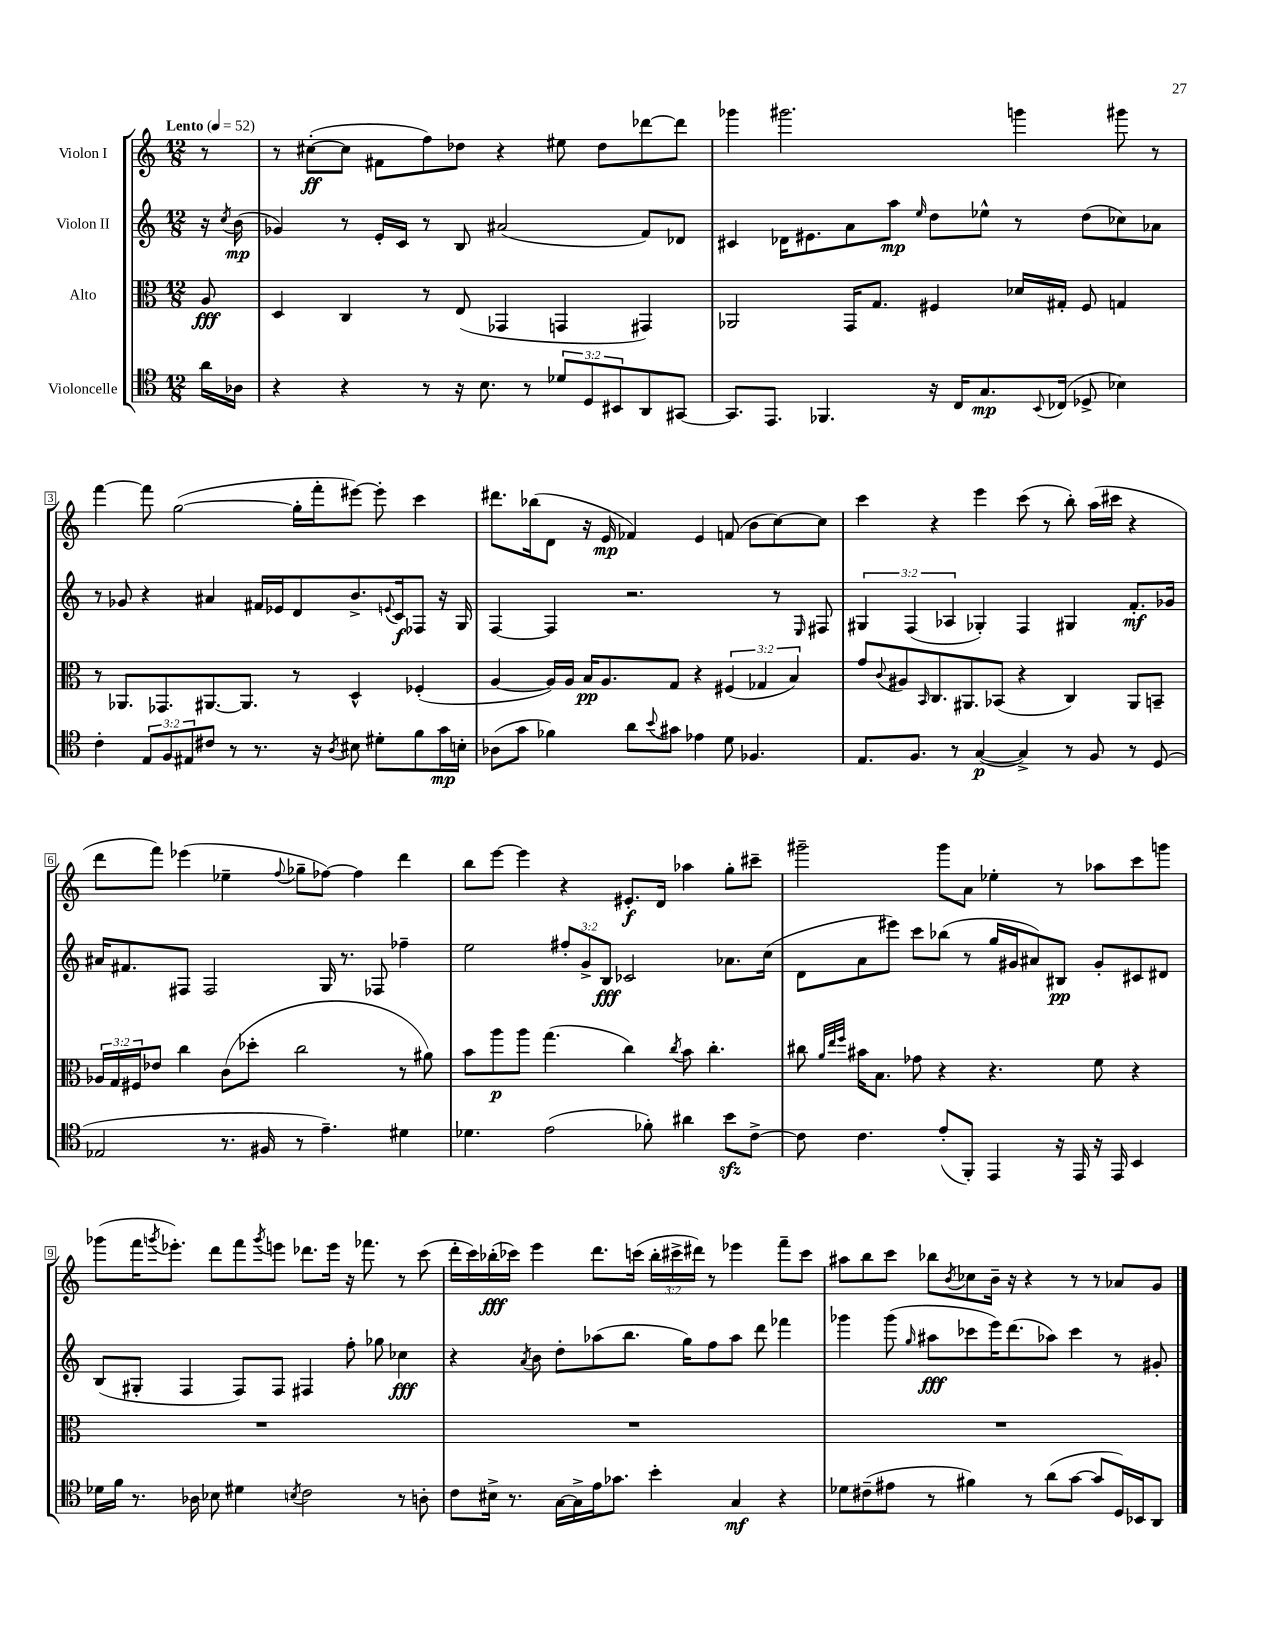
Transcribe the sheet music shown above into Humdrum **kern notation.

**kern	**kern	**kern	**kern
*staff4	*staff3	*staff2	*staff1
*clefC4	*clefC3	*clefG2	*clefG2
*k[]	*k[]	*k[]	*k[]
*M12/8	*M12/8	*M12/8	*M12/8
*MM52	*MM52	*MM52	*MM52
16a\LL	8A/	16r	8r
.	.	8qcc/	.
16A-\JJ	.	(16b\	.
=	=	=	=
4r	4D/	4g-/)	8r
.	.	.	([8cc#'\L
4r	4C/	8r	8cc#\]J
.	.	16e'/LL	8f#\L
.	.	16c/JJ	.
8r	8r	8r	8ff\)
16r	(8E/	8B/	8dd-\J
8.B\	.	.	.
.	4GG-/	(2a#/	4r
8r	.	.	.
12d-/L	4GG/	.	8ee#\
12D/	.	.	.
.	.	.	8dd-\L
12BB#/	.	.	.
8AA/	4GG#/)	8f/L)	[8ddd-\
[8GG#/J	.	8d-/J	8ddd-\]J
=	=	=	=
8.GG#/]L	2AA-/	4c#/	4ggg-\
8.EE/J	.	.	.
.	.	16d-\LK	2.ggg#\
.	.	8.e#\	.
4.FF-/	.	.	.
.	16GG/LK	8a\	.
.	8.G/J	.	.
.	.	8aa\J	.
.	.	16qqee/	.
16r	4F#/	8dd\L	.
16C/LK	.	.	.
8.G/	.	8ee-^^\J	.
.	16d-/LL	8r	4ggg\
8qqBB/	.	.	.
(16C-/Jk	16G#'/JJ	.	.
8D-^/	8F#/	(8dd\L	.
4B-\)	4G/	8cc-\)	8ggg#\
.	.	8a-\J	8r
=	=	=	=
4c'\	8r	8r	[4fff\
.	8.AA-/L	8g-/	.
12E/L	.	4r	8fff\]
.	8.GG-/	.	.
12F/	.	.	.
.	.	.	([2gg\
12E#/	.	.	.
8c#/J	[8.AA#/	4a#/	.
8r	.	.	.
.	8.AA#/]J	.	.
8.r	.	16f#/LL	.
.	.	16e-/J	.
.	8r	8d/	16gg'\]LL
16r	.	.	16fff'\J
8qA/	.	.	.
8B#\	4D^^/	8.b^/	[8eee#\J)
8d#'\L	.	.	8eee#'\]
.	.	8qqe/	.
.	.	16c/k	.
8f\	(4F-'/	8F-/J	4ccc\
16g\L	.	16r	.
16B'\JJ	.	16G/	.
=	=	=	=
(8A-\L	[4A/	[4F/	8.ddd#\L
8g\J	.	.	.
.	.	.	(16bb-\k
4f-\)	16A/]LL)	4F/]	8d\J
.	16A/JJ	.	.
.	16B/LK	.	16r
.	8.A/	.	16e/
8a\L	.	2.r	4f-/)
8qqb/	.	.	.
8g#\J	8G/J	.	.
4e-\	4r	.	4e/
8d\	(6F#/	.	(8f/
4.F-/	.	.	8b\L
.	6G-/	.	.
.	.	8r	[8cc\)
.	6B/)	.	.
.	.	16qqE/	.
.	.	8F#/	8cc\]J
=	=	=	=
8.E/L	8g/L	6G#/	4ccc\
.	8qqc/	.	.
.	8A#/	.	.
.	.	(6F/	.
8.F/J	.	.	.
.	16qqBB/	.	.
.	8.C/	.	4r
.	.	6A-/	.
8r	.	.	.
.	8.AA#/	.	.
([4G/	.	4G-'/)	4eee\
.	(8BB-/J	.	.
4G^/])	4r	4F/	(8ccc\
.	.	.	8r
8r	4C/)	4G#/	8bb'\)
8F/	.	.	(16aa\LL
.	.	.	16ccc#\JJ
8r	8AA#/L	8.f'/L	4r
(8D/	8BB~/J	.	.
.	.	16g-/Jk	.
=	=	=	=
2E-/	24A-/LL	16a#/LK	8ddd\L
.	24G/	.	.
.	.	8.f#/	.
.	24F#/J	.	.
.	8e-/J	.	8fff\J)
.	4cc\	8F#/J	(4eee-\
.	.	2F#/	.
8.r	(8c\L	.	4ee-~\
.	8dd-'\J	.	.
16F#/	.	.	.
.	.	.	8qqff/
8r	2cc\	.	8gg-~\L
4.e~\)	.	16G/	[8ff-\J)
.	.	8.r	.
.	.	.	4ff-\]
.	.	8F-/	.
4d#\	8r	4ff-~\	4ddd\
.	8a#\)	.	.
=	=	=	=
4.d-\	8b\L	2ee\	8bb\L
.	8aa\	.	[8eee\J
.	8aa\J	.	4eee\]
(2e\	(4.gg\	.	.
.	.	12ff#'/L	4r
.	.	12g^/	.
.	.	12B/J	.
.	4cc\)	2c-/	8.e#'/L
8f-'\)	.	.	.
.	.	.	16d/Jk
.	8qcc/	.	.
4a#\	8b\	.	4aa-\
.	4.cc'\	.	.
8b\L	.	8.a-\L	8gg'\L
[8c^\J	.	.	8ccc#~\J
.	.	(16cc\Jk	.
=	=	=	=
8c\]	8cc#\	8d\L	2ggg#~\
.	32qqa/LLL	.	.
.	32qqee/	.	.
.	32qqff/JJJ	.	.
4.c\	16b#\LK	8a\	.
.	8.B\J	.	.
.	.	8eee#\J)	.
.	8g-\	8ccc\L	.
(8e'/L	4r	(8bb-\J	8ggg#\L
8FF'/J)	.	8r	8a\J
4EE/	4.r	16gg/LL	4ee-'\
.	.	16g#/J	.
.	.	8a#/)	.
16r	.	8B#/J	8r
16EE/	.	.	.
16r	8f\	8g#'/L	8aa-\L
16EE/	.	.	.
4BB/	4r	8c#/	8ccc\
.	.	8d#/J	8ggg\J
=	=	=	=
16d-\LL	1.r	(8B/L	(8ggg-\L
16f\JJ	.	.	.
8.r	.	8G#'/J	16fff\K
.	.	.	8qggg/
.	.	.	8.eee-'\J)
.	.	4F/	.
16A-\	.	.	.
8B-\	.	.	8ddd\L
4d#\	.	8F/L)	8fff\
.	.	.	8qggg/
.	.	8F/J	8eee\J
8qB/	.	.	.
2c\	.	4F#/	8.ddd-\L
.	.	.	16eee\Jk
.	.	8ff'\	16r
.	.	.	8.fff-\
.	.	8gg-\	.
8r	.	4cc-\	8r
8A'\	.	.	(8ccc\
=	=	=	=
8c\L	1.r	4r	16ddd'\LL
.	.	.	16ccc\)
16B#^\Jk	.	.	(16bb-'\
8.r	.	.	16ccc-\JJ)
.	.	8qa/	.
.	.	8b\	4eee\
[16G\LL	.	8dd'\L	.
16G^\]	.	.	.
16e\J	.	(8aa-\	8.ddd\L
8.g-\J	.	.	.
.	.	8.bb\J	.
.	.	.	(16ccc\Jk
4b'\	.	.	24bb-'\LL
.	.	.	24ccc#^\
.	.	16gg\LK)	.
.	.	.	24ddd#\JJ)
.	.	8ff\	8r
4G/	.	8aa-\J	4eee-\
.	.	8ddd\	.
4r	.	4fff-\	8fff~\L
.	.	.	8ccc#\J
=	=	=	=
8d-\L	1.r	4ggg-\	8aa#\L
(8c#~\	.	.	8bb\
8e#\J	.	(8ggg-\	8ccc\J
.	.	16qqgg/	.
8r	.	8aa#\L	8bb-\L
.	.	.	8qb/
4f#\)	.	8ccc-\	8cc-\
.	.	16eee\K)	16b~\Jk
.	.	(8.ddd\	16r
8r	.	.	4r
(8a\L	.	8aa-\J)	.
[8g\J	.	4ccc-\	8r
8g/]L	.	.	8r
16D/L)	.	8r	8a-/L
16BB-/J	.	.	.
8AA/J	.	8g#'/	8g/J
==	==	==	==
*-	*-	*-	*-
